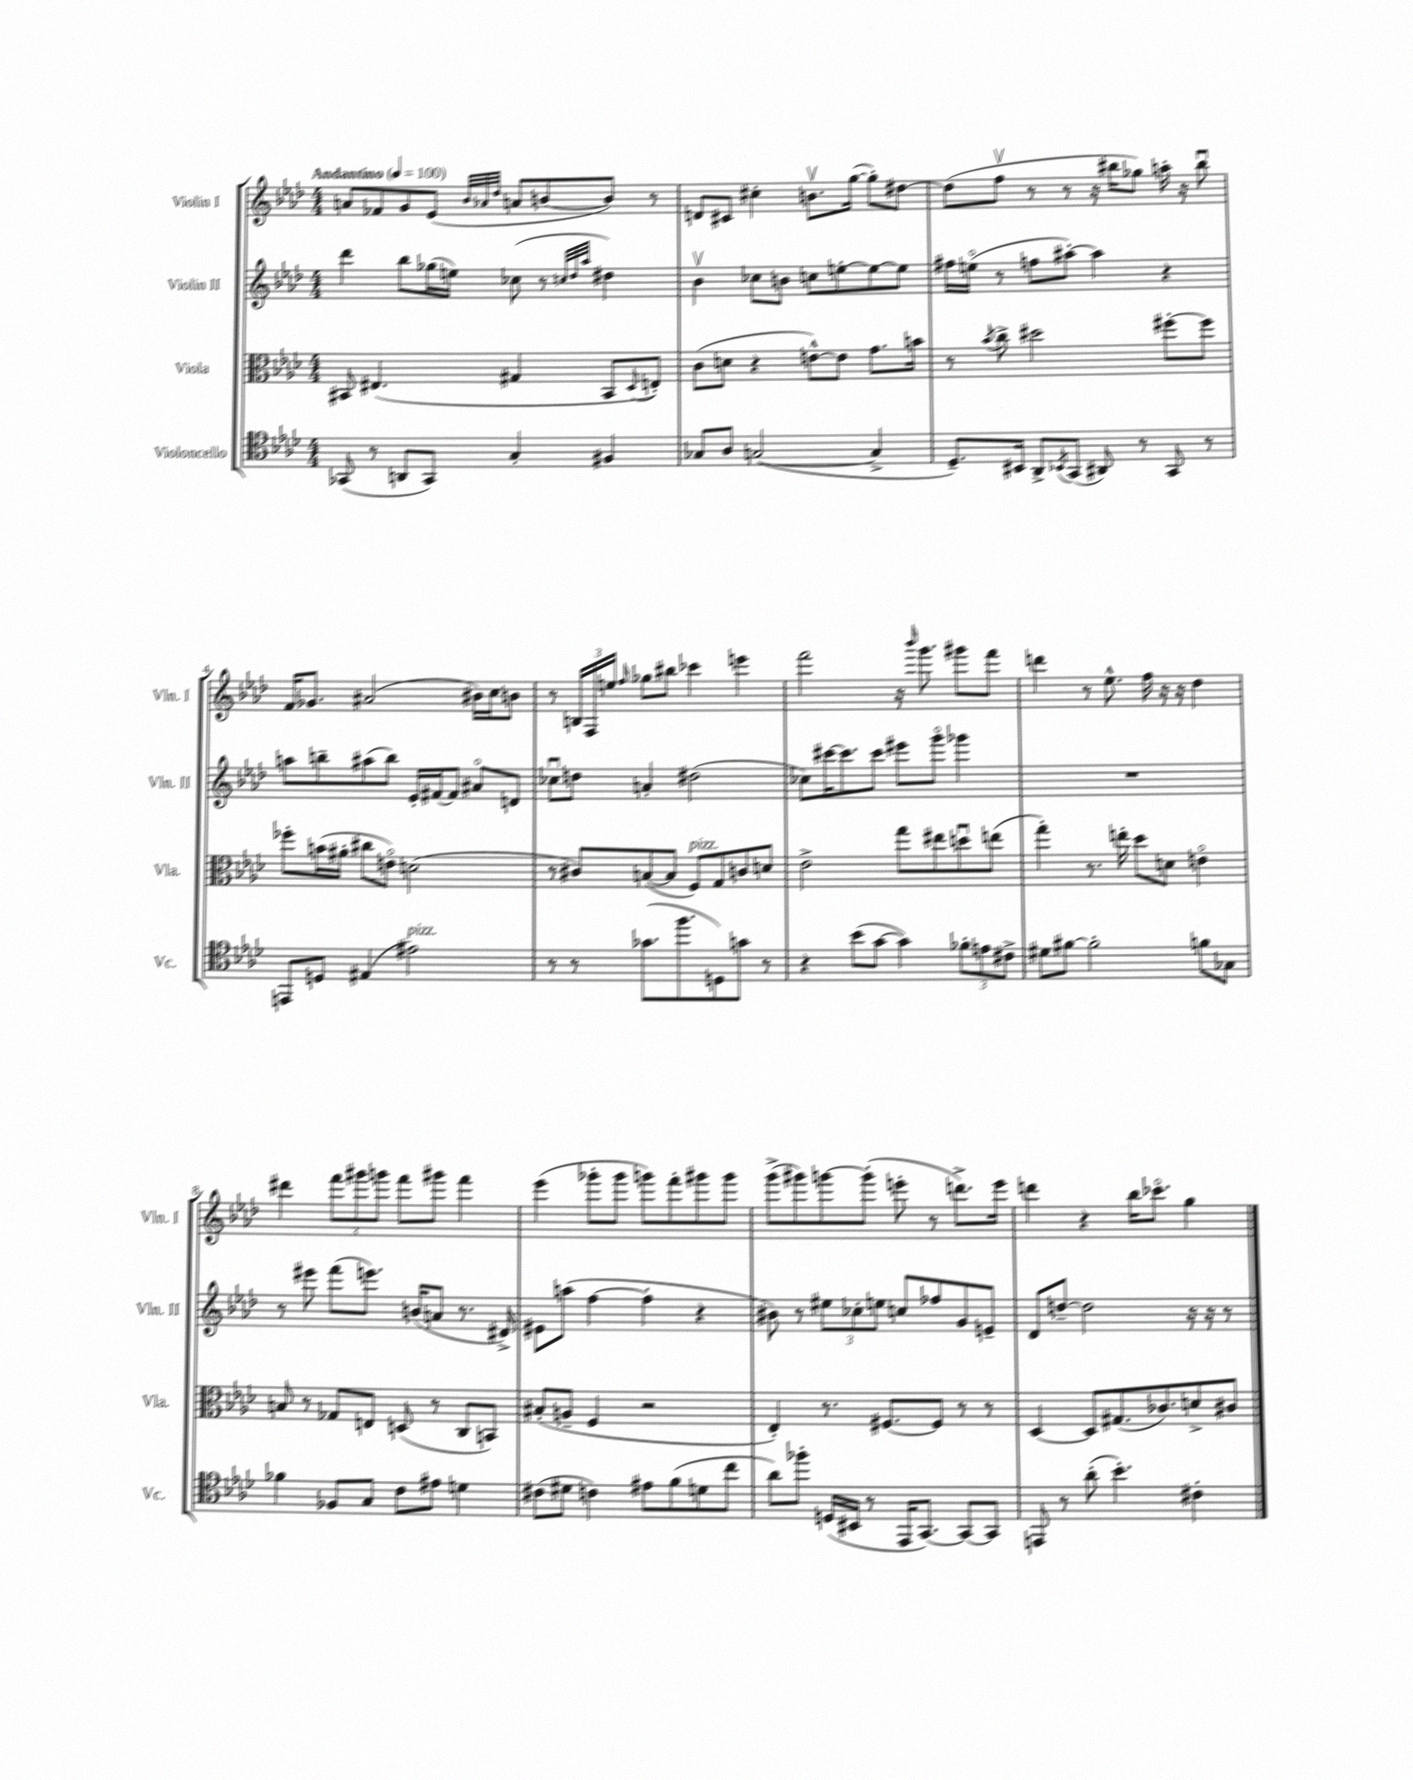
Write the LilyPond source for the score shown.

<<
\new StaffGroup <<
\new Staff = "s0" \with { instrumentName = "Violin I" shortInstrumentName = "Vln. I" } {
    \clef treble \key aes \major \numericTimeSignature \time 4/4 \tempo "Andantino" 4 = 100
    a'8 fes'8 g'8 ees'8( \grace { bes'32 aes'32 des''32 } a'8 b'8~ b'8) r8 |
    d'8 cis'8 cis''4-. b'8.\upbow g''16~( g''8-.) dis''8~ |
    dis''8( f''8\upbow r8 r8 r16 bis''16 ges''8) a''16-. r16 bis''8\downbow |
    f'16 ges'8. ais'2( bis'16) c''16 b'8 |
    r8 \tuplet 3/2 { b16 f16 e''16 } \grace { f''16 } ges''8 bis''8 ces'''4 e'''4 |
    f'''2 r16 \grace { bes'''16 } g'''8. gis'''8 f'''8 |
    d'''4 r8 ees''8.-^ f''16 r16 r16 des''4 |
    dis'''4 \tuplet 3/2 { f'''8 gis'''8 g'''8 } f'''8 gis'''8 f'''4 |
    ees'''4( ges'''8-. ges'''8 g'''8) f'''8-. gis'''8 gis'''8 |
    g'''8->( gis'''8) g'''8~ g'''8-.( e'''8-. r8 d'''8.->) e'''16 |
    d'''4 r4 bes''16 ces'''8.\flageolet g''4 \bar "|." |
}
\new Staff = "s1" \with { instrumentName = "Violin II" shortInstrumentName = "Vln. II" } {
    \clef treble \key aes \major \numericTimeSignature \time 4/4
    des'''4 bes''8 ges''16( e''16) ces''8( r8 \grace { c''32 des''32 aes''32 } dis''4) |
    bes'4\upbow ces''8 b'8 c''8 e''8~-. e''8~ e''8 |
    fis''16 e''16\flageolet( r8 f''8 ais''8~-.) ais''4 r4 |
    a''8 b''8-- ais''8( b''8) ees'16-. fis'16~ fis'8 ais'8\flageolet d'8 |
    ces''8\downbow d''8 a'4-. dis''2( |
    ces''8) cis'''16~ cis'''8. cis'''8 eis'''8 g'''8\flageolet ges'''4 |
    R1 |
    r8 eis'''8 f'''8( e'''8.) b'16( a'8 r8. dis'16->) |
    eis'8 a''8( f''4~ f''4-. r4 |
    bis'8) r8 \tuplet 3/2 { eis''8 ces''8-. e''8 } c''8 fes''8 g'8 e'8-- |
    des'8 d''8~-- d''2 r16 r16 r8 \bar "|." |
}
\new Staff = "s2" \with { instrumentName = "Viola" shortInstrumentName = "Vla." } {
    \clef alto \key aes \major \numericTimeSignature \time 4/4
    bis,8 eis4.( gis4 bis,8 \appoggiatura { des8 } e8-.) |
    c'8( d'8 r4 e'8~-^) e'8 g'8. b'16 |
    r8 \acciaccatura { bes'8 } c''8-> dis''2 fis''8~-. fis''8 |
    fes''8-. b'16( ais'16-. cis''8 e'8\flageolet) d'2( |
    r8 cis'8) b8~( b8 f8^\markup { \italic "pizz." }) g8 c'8 d'8 |
    ees'2-> g''8 eis''8 d''8\downbow e''8( |
    g''4-.) r8. e''16-. des''8 d'8 e'4\flageolet |
    b8 r8 ges8 e8 d8( r8 c8 b,8) |
    bis8-.( a8-- f4 r2 |
    ees4-.) r8. fis8.~ fis8 r8 r8 |
    des4~ des8 gis8.( ces'8.) d'8-> cis'8 \bar "|." |
}
\new Staff = "s3" \with { instrumentName = "Violoncello" shortInstrumentName = "Vc." } {
    \clef tenor \key aes \major \numericTimeSignature \time 4/4
    ges,8( r8 a,8 ges,8) g4-. fis4 |
    ges8 aes8 g2~( g4-> |
    des8.--) bis,16 aes,8-> \acciaccatura { bes,8 } g,8( ais,8) r8 g,8 r8 |
    e,8 d8 eis4( eis'2^\markup { \italic "pizz." }) |
    r8 r8 ges'8.( f''8. d8) g'8 r8 |
    r4 bes'8( g'8~ g'4) \tuplet 3/2 { fes'8-. e'8 cis'8-> } |
    dis'8 fis'8~ fis'2-. f'8 ges8 |
    fes'4 fes8 g8 c'8 eis'8 d'4 |
    cis'8( dis'8 c'4) eis'8 f'8( d'8 c''8 |
    aes'8) fes''8-. d16( bis,16 r8 ees,16 g,8.~) g,8~ g,8 |
    e,8 r8 aes'8-.( bes'4.-.) cis'4-. \bar "|." |
}
>>
>>
